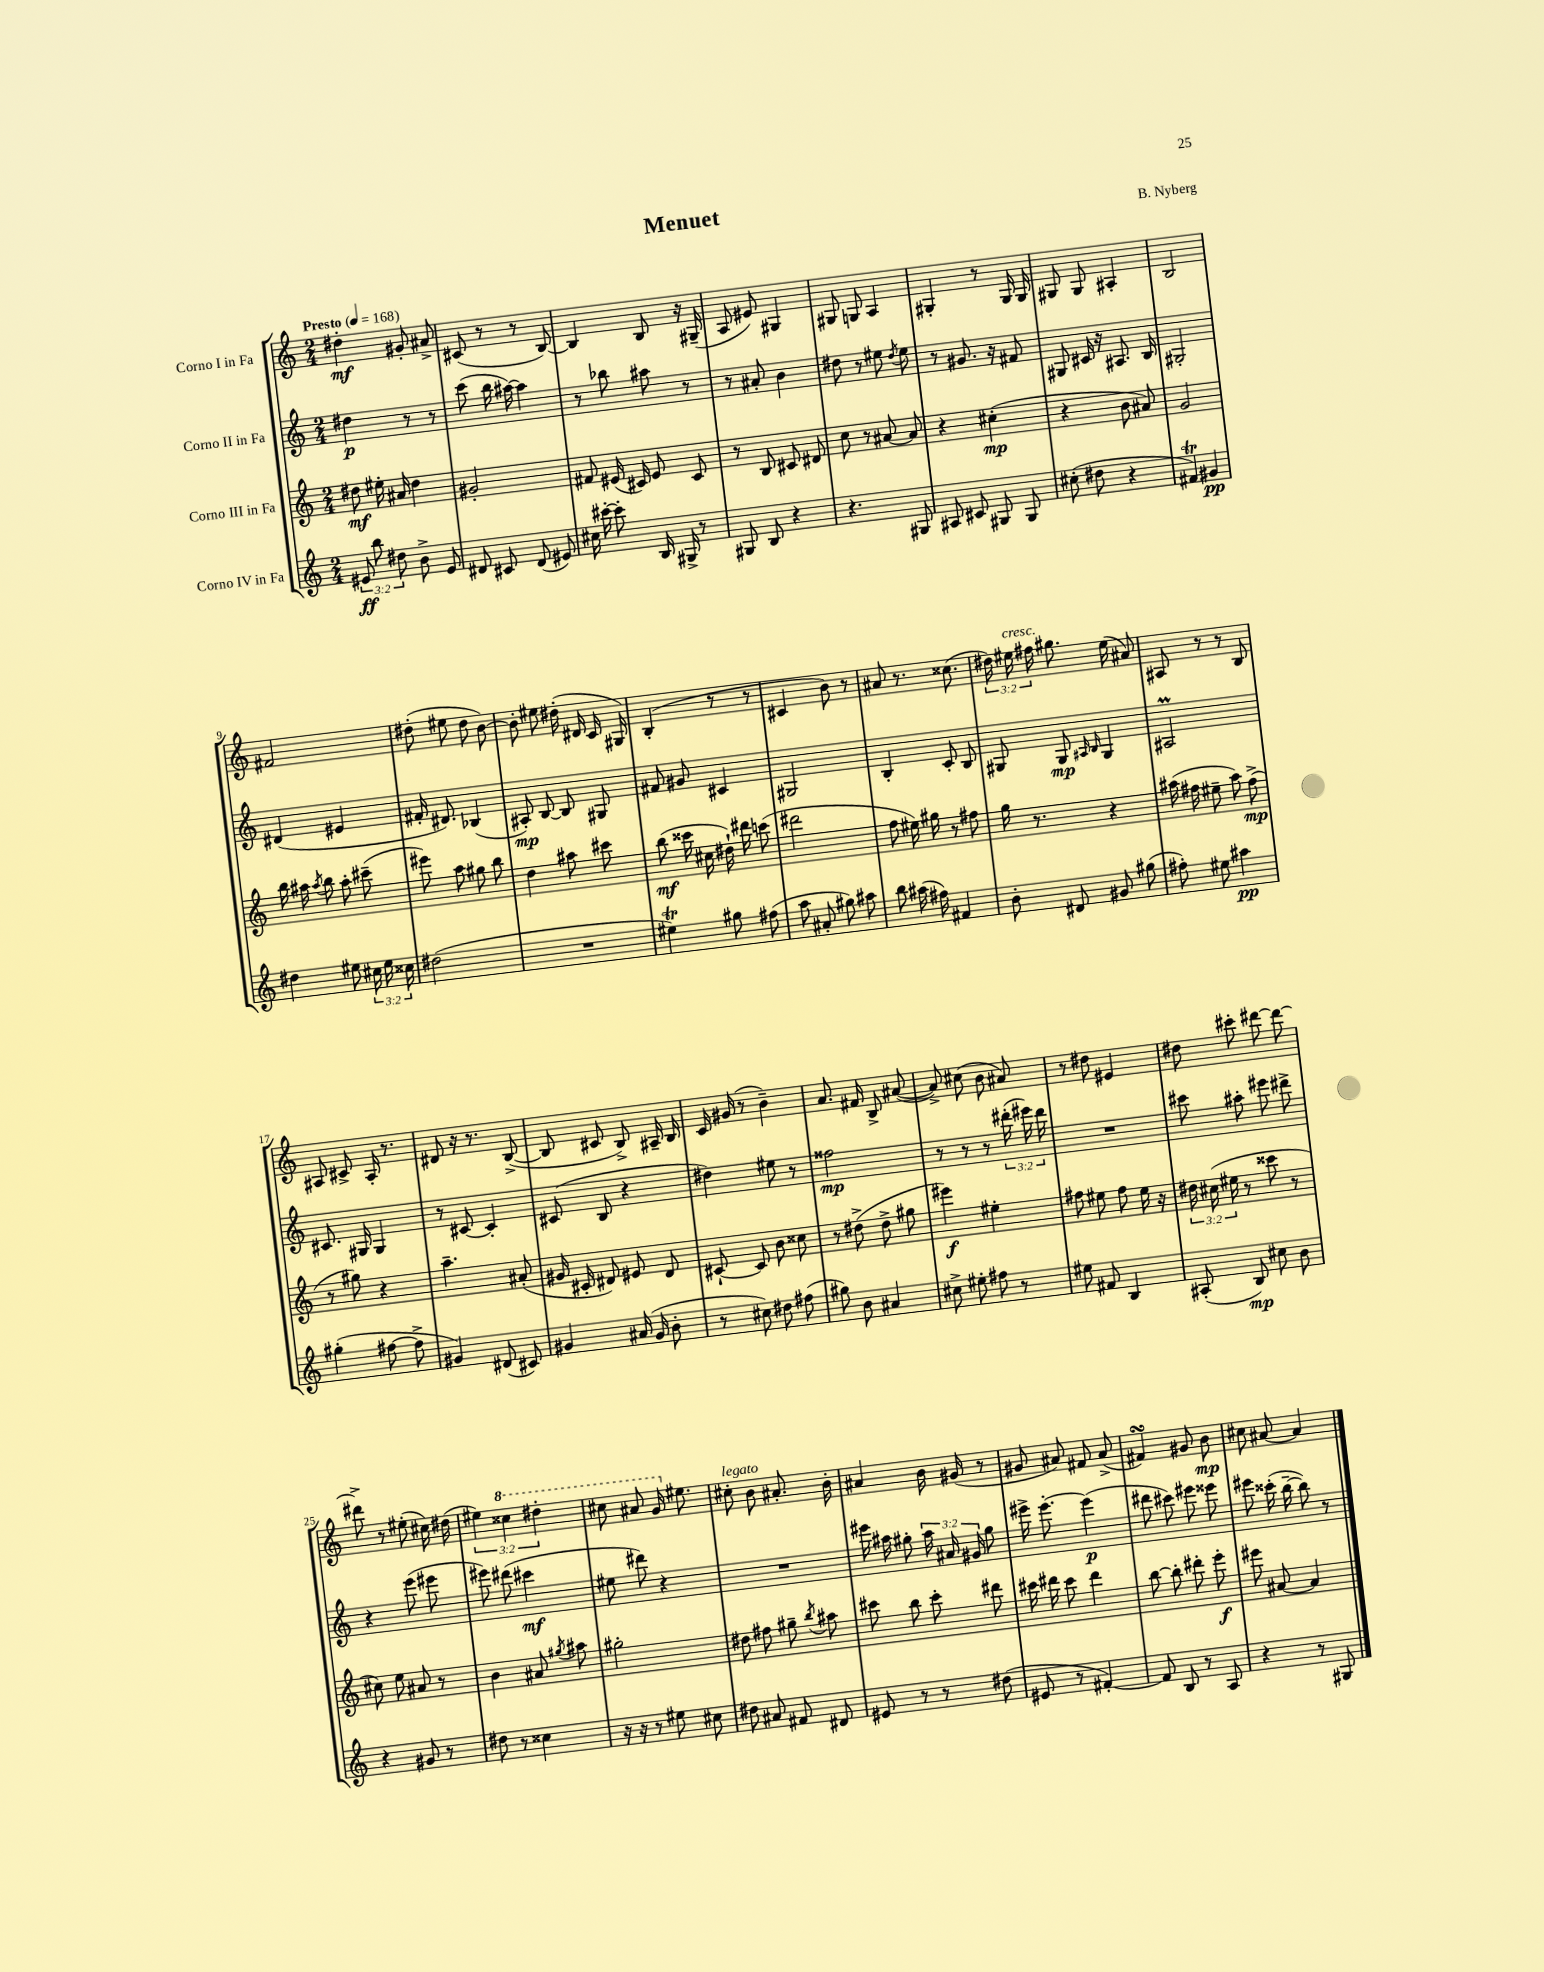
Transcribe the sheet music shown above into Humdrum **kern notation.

**kern	**kern	**kern	**kern
*staff4	*staff3	*staff2	*staff1
*clefG2	*clefG2	*clefG2	*clefG2
*k[]	*k[]	*k[]	*k[]
*M2/4	*M2/4	*M2/4	*M2/4
*MM168	*MM168	*MM168	*MM168
12e#/	8dd#\	4dd#\	4dd#'\
12bb\	.	.	.
.	16ee#'\	.	.
12dd#\	.	.	.
.	16a#/	.	.
8b^\	4dd#\	8r	8g#'/
8e#/	.	8r	8a#^/
=	=	=	=
8d#/	2g#'/	(8ccc\	(8c#/
8c#/	.	16bb\	8r
.	.	[16aa#\)	.
(8d#/	.	4aa#\]	8r
8e#/)	.	.	[8B/)
=	=	=	=
16cc#\	8f#/	8r	4B/]
[16ccc#'\	.	.	.
8ccc#'\]	(16e#/	8bb-\	.
.	16c#/)	.	.
16B/	8e#/	8aa#\	8B/
16G#^/	.	.	.
8r	8c#/	8r	16r
.	.	.	(16G#~/
=	=	=	=
8G#/	8r	8r	8A/
8B/	8B/	8a#'/	8e#/)
4r	8c#/	4b\	4G#/
.	8d#/	.	.
=	=	=	=
4.r	8cc\	8dd#\	8G#/
.	8r	8r	8G/
.	[8a#/	8ee#\	4A/
.	.	8qdd#/	.
8G#/	8a#/]	8ee#\	.
=	=	=	=
8A#/	4r	8r	4G#'/
8c#/	.	8.g#/	.
8G#/	(4cc#'\	.	8r
.	.	16r	.
8G#/	.	8f#/	16G#/
.	.	.	16G#/
=	=	=	=
(8cc#'\	4r	8G#/	8G#/
8dd#\	.	16c#/	8G#/
.	.	16r	.
4r	8b\	8.A#/	4A#'/
.	8a#/)	.	.
.	.	16B/	.
=	=	=	=
4f#/)	2g/	2G#'/	2B/
4g#/	.	.	.
=	=	=	=
4dd#\	16bb\	(4d#/	2f#/
.	16aa#\	.	.
.	8qaa#/	.	.
.	8bb\	.	.
8ee#\	8aa#'\	4e#/	.
24cc#\	(8ccc#~\	.	.
24ee#\	.	.	.
24cc##\	.	.	.
=	=	=	=
(2dd#\	8eee#\)	16f#'/	(8dd#'\
.	.	8.d#/)	.
.	8aa\	.	8ee#\
.	8gg#\	(4B-/	8dd#\
.	8bb\	.	[8b\)
=	=	=	=
2r	4dd\	8A#'/)	8b'\]
.	.	[8B/	8ee#\
.	8aa#\	8B/]	(16dd#'\
.	.	.	16d#/
.	8ccc#\	8G#/	16c/
.	.	.	16G#/)
=	=	=	=
4ee#\)	(8bb\	8f#/	(4B'/
.	16ccc##\	8g#/	.
.	16cc#\	.	.
8gg#\	16dd#`\)	4c#/	8r
.	16ddd#\	.	.
(8ff#\	(8ccc\	.	8r
=	=	=	=
8aa\	2ddd#\	2G#/	4c#/
8a#'/	.	.	.
8gg#\)	.	.	8b\)
8aa#\	.	.	8r
=	=	=	=
8bb\	8ff\	4B'/	8a#/
(16aa#\	16ee#\)	.	8.r
16ff#\)	16gg#\	.	.
4f#/	8r	8c'/	.
.	.	.	(8.cc##\
.	8ff#\	8B/	.
=	=	=	=
8b'\	16gg\	8G#/	24dd#\)
.	.	.	24ee#\
.	8.r	.	.
.	.	.	24ff#\
8d#/	.	8G#/	8.gg#\
.	.	16qqA#/	.
.	.	16qqB/	.
8g#/	4r	4G#/	.
.	.	.	(16ee#\
(8gg#\	.	.	8a#/)
=	=	=	=
8ff#'\)	(16aa#\	2A#/	8A#/
.	16ff#\	.	.
8ee#\	8ee#~\	.	8r
4aa#\	8aa#\)	.	8r
.	(8ff#^\	.	8B/
=	=	=	=
(4gg#'\	8r	8.c#/	8A#/
.	8gg#\)	.	8c#^/
.	.	16G#/	.
[8ff#\	4r	4G#/	16A#'/
.	.	.	8.r
8ff#^\]	.	.	.
=	=	=	=
4g#/)	4.aa~\	8r	8d#/
.	.	[8c#/	16r
.	.	.	8.r
(8d#/	.	4c#'/]	.
8c#/)	(8a#'/	.	([8B^/
=	=	=	=
4g#/	16g#/	(8c#/	8B/]
.	16c#'/	.	.
.	8d#/)	8B/	8c#/
(16a#/	8e#/	4r	8B^/)
16g#/	.	.	.
8b'\	8d#/	.	16A#~/
.	.	.	16B/
=	=	=	=
8r	[8c#`/	4dd#\)	16c/
.	.	.	(16g#/
8cc#\)	8c#/]	.	8r
8dd#\	8b\	8ee#\	4b~\)
(8ff#\	8cc##\	8r	.
=	=	=	=
8gg#\)	8r	2ff##\	8.a/
8b\	(8dd#^\	.	.
.	.	.	16f#/
4a#/	8dd#^\	.	8B^/
.	8gg#\	.	([8a#/
=	=	=	=
8cc#^\	4eee#\)	8r	8a#^/])
8ee#'\	.	8r	(8cc#\
8ff#\	4ee#'\	8r	8b\
8r	.	(24ddd#'\	8a#/)
.	.	24eee#\)	.
.	.	24ddd#\	.
=	=	=	=
8ee#\	8ff#\	2r	8r
8f#/	8ee#\	.	8dd#\
4B/	8ff#\	.	4e#/
.	16ee#\	.	.
.	16r	.	.
=	=	=	=
(8A#'/	24dd#\	8ccc#\	8dd#\
.	(24cc#\	.	.
.	24ee#\	.	.
8B/)	8r	8aa#'\	8ccc#'\
8cc#\	8ccc##\	8eee#\	[8ddd#\
8b\	8r	8ddd#^\	8ddd#\_
=	=	=	=
4r	8cc#\)	4r	8ddd#^\]
.	8ee\	.	8r
8g#/	8a#/	(8eee\	(8ee#'\
8r	8r	8eee#\	16cc#\)
.	.	.	(16dd#\
=	=	=	=
8dd#\	4b\	8eee#\)	6ee#\)
8r	.	(8ddd#\	.
.	.	.	6ccc##\
4cc##\	8a#/	4ccc#\	.
.	.	.	6ddd#'\
.	8qgg#/	.	.
.	8aa#\	.	.
=	=	=	=
16r	2gg#'\	8ee#\	8ccc#\
16r	.	.	.
8r	.	8ddd#\)	8aa#/
8ee#\	.	4r	16gg/
.	.	.	8.ee#\
8cc#\	.	.	.
=	=	=	=
8dd#\	8dd#\	2r	8cc#'\
8a#/	8ff#\	.	8b\
8f#/	8gg#~\	.	8.a#'/
.	8qbb/	.	.
8d#/	8aa#\	.	.
.	.	.	16b'\
=	=	=	=
8e#/	8ccc#\	16eee#\	4a#/
.	.	16aa#\	.
8r	8bb\	8gg#'\	.
8r	8ccc#'\	24aa#\	16b\
.	.	24a#/	.
.	.	.	(16g#/
.	.	24g#/	.
(8dd#\	8ddd#\	8gg#\	8r
=	=	=	=
8e#/	16ccc#\	16eee#^\	8g#/
.	16ddd#\	[8.eee#'\	.
8r	8ccc#\	.	8a#/)
[4f#'/)	4ddd#\	(4eee#\]	8f#/
.	.	.	(8a#^/
=	=	=	=
8f#/]	[8bb\	8ddd#\	4f#/)
8B/	8bb'\]	8ccc#\)	.
8r	8ddd#'\	8eee#\	8g#/
8A/	8eee'\	8eee##\	8b\
=	=	=	=
4r	8eee#\	8eee#\	8cc#\
.	[8a#/	(16ccc##'\	[8a#/
.	.	[16bb~\	.
8r	4a#/]	8bb\])	4a#/]
8G#/	.	8r	.
==	==	==	==
*-	*-	*-	*-
